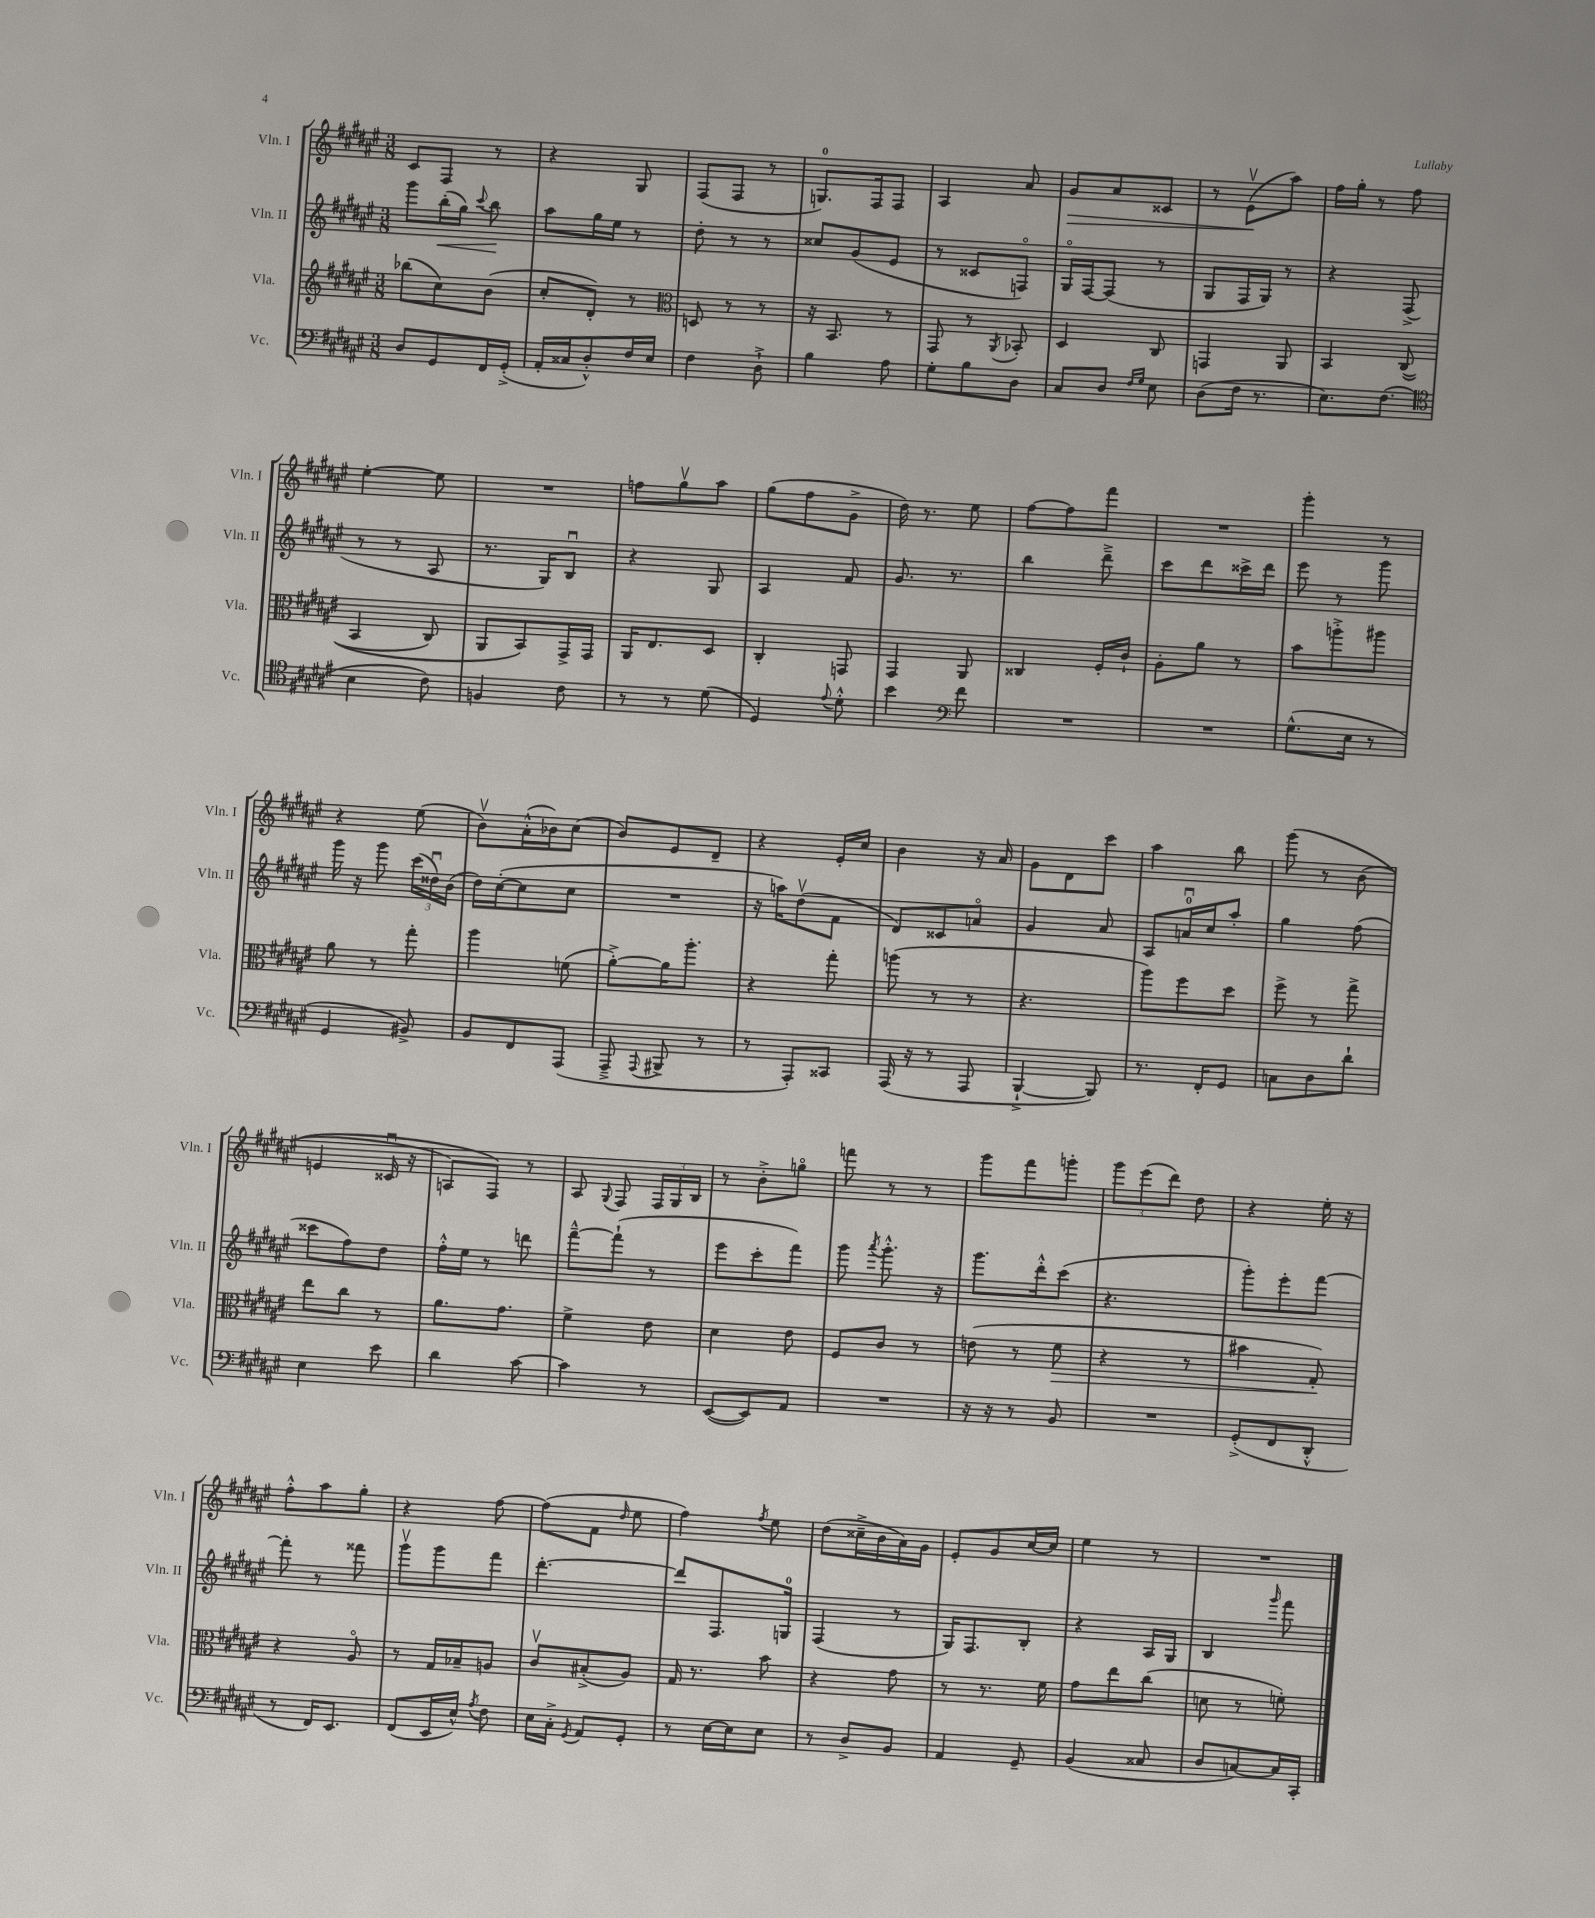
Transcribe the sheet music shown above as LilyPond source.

<<
\new StaffGroup <<
\new Staff = "s0" \with { instrumentName = "Vln. I" shortInstrumentName = "Vln. I" } {
    \clef treble \key fis \major \numericTimeSignature \time 3/8
    \autoBeamOff cis'8[ fis8] r8 |
    r4 gis8 |
    fis8[( fis8] r8 |
    g8.[-0) fis16 fis8] |
    ais4 ais'8 |
    gis'8[\> ais'8 cisis'8] |
    r8 eis'8[\upbow\!( ais''8]) |
    fis''16[ gis''16]-. r8 fis''8 |
    eis''4~-. eis''8 |
    R4. |
    f''8[ gis''8\upbow ais''8] |
    gis''8[( fis''8 gis'8]-> |
    dis''16) r8. eis''8 |
    fis''8[~ fis''8 fis'''8] |
    R4. |
    gis'''4-. r8 |
    r4 eis''8( |
    b'8[\upbow) ais'16-.-^( bes'16) cis''8]( |
    b'8[) eis'8 dis'8]-- |
    r4 eis'16[-. cis''16] |
    b'4 r16 ais'16 |
    gis'8[ dis'8 cis'''8] |
    ais''4 b''8 |
    gis'''8\( r8 b'8( |
    e'4 cisis'16\downbow r16 |
    a8[) fis8]\) r8 |
    ais8 \appoggiatura { gis8 } fis8 \tuplet 3/2 { fis16[ gis16 b16] } |
    r8 b'8[-.-> g''8]\flageolet |
    f'''8 r8 r8 |
    gis'''8[ fis'''8 g'''8]-. |
    \tuplet 3/2 { gis'''8[ eis'''8( dis'''8]) } dis''8 |
    r4 eis''16-. r16 |
    fis''8[-.-^ ais''8 gis''8]-. |
    r4 fis''8~ |
    fis''8[( fis'8] \grace { dis''16 } eis''8 |
    fis''4) \acciaccatura { fis''8 } eis''8 |
    dis''8[( cisis''16---> b'16 ais'16) gis'16] |
    eis'8[-. gis'8 cis''16~ cis''16] |
    eis''4 r8 |
    R4. \bar "|." |
}
\new Staff = "s1" \with { instrumentName = "Vln. II" shortInstrumentName = "Vln. II" } {
    \clef treble \key fis \major \numericTimeSignature \time 3/8
    \autoBeamOff gis'''8[ b''16-.\<( gis''16]) \appoggiatura { cis'''8 } b''8\! |
    ais''8[ gis''16 eis''16] r8 |
    dis''8-. r8 r8 |
    cisis''8[ gis'8( eis'8] |
    r8 cisis'8[ f8]\flageolet) |
    gis16[\flageolet fis16~ fis8]( r8 |
    gis8[ fis16 gis16]) r8 |
    r4 fis8->( |
    r8 r8 ais8 |
    r8. gis16[) b8]\downbow |
    r4 gis8 |
    ais4 fis'8 |
    gis'8. r8. |
    b''4 dis'''8---> |
    cis'''8[ dis'''8 cisis'''16-> dis'''16] |
    eis'''8 r8 gis'''8 |
    gis'''16 r16 gis'''8 \tuplet 3/2 { cis'''16[( disis''16\downbow) b'16]( } |
    dis''16[) cis''16~-.( cis''8 cis''8] |
    R4. |
    r16 a''16[) dis''8\upbow( fis'8] |
    dis'8[) cisis'8 a'8]\flageolet |
    gis'4 ais'8 |
    ais8[ a'16-0\downbow cis''16 ais''8]-. |
    gis''4 fis''8( |
    cisis'''8[ fis''8) dis''8] |
    fis''16[-.-^ eis''16] r8 d'''8 |
    fis'''8[~---^ fis'''8]-!( r8 |
    eis'''8[ cis'''8-. fis'''8]) |
    gis'''8 \acciaccatura { ais'''8 } gis'''8.-.-^ r16 |
    gis'''8.[ dis'''16-.-^ cis'''8]( |
    r4. |
    gis'''8[-.) eis'''8-. fis'''8]~ |
    fis'''8-. r8 fisis'''8 |
    gis'''8[\upbow gis'''8 fis'''8] |
    dis'''4.~-. |
    dis'''8[ fis8. g16]-0 |
    fis4( r8 |
    gis16[) fis8. b8]-. |
    r4 ais16[ gis16] |
    b4 \grace { gis'''16 } fis'''8 \bar "|." |
}
\new Staff = "s2" \with { instrumentName = "Vla." shortInstrumentName = "Vla." } {
    \clef treble \key fis \major \numericTimeSignature \time 3/8
    \autoBeamOff bes''8[( cis''8) b'8]( |
    cis''8[-. dis'8]-.) r8 |
    \clef alto d8 r8 r8 |
    r16 b,8. r8 |
    gis,8 r8 \acciaccatura { ais,8 } bes,8-. |
    dis4 cis8 |
    g,4 ais,8 |
    b,4 cis8(\( |
    b,4 cis8) |
    ais,8[ b,8\) gis,16-> gis,16] |
    ais,16[ eis8. dis8] |
    cis4-. g,8 |
    gis,4 ais,8 |
    cisis4 fis16[-. cis'16]-! |
    ais8[-. ais'8] r8 |
    b'8[ a''8-.-> ais''8] |
    ais'8 r8 gis''8-. |
    ais''4 f'8( |
    ais'8[~-.->) ais'16 ais''8.]-. |
    r4 gis''8-. |
    a''8( r8 r8 |
    r4. |
    ais''8[) fis''8 dis''8] |
    fis''8-> r8 gis''8-> |
    eis''8[ cis''8] r8 |
    ais'8.[ gis'8.] |
    fis'4-> eis'8 |
    dis'4 eis'8 |
    fis8[ cis'8] r8 |
    e'8( r8 fis'8\> |
    r4 r8 |
    bis'4 gis8-.\!) |
    r4 ais8\flageolet |
    r8 gis16[ bes16-- a8] |
    cis'8[\upbow bis8-.->( ais8]) |
    gis16 r8. b'8 |
    r4 gis'8 |
    r8 r8. fis'16 |
    gis'8[ eis''8 cis''8]( |
    d'8 r8 f'8-.) \bar "|." |
}
\new Staff = "s3" \with { instrumentName = "Vc." shortInstrumentName = "Vc." } {
    \clef bass \key fis \major \numericTimeSignature \time 3/8
    \autoBeamOff dis8[ gis,8 fis,16 gis,16]-.->( |
    ais,16[-. cisis16 dis8-.-^) fis16 eis16] |
    fis4 dis8-!-> |
    b4 ais8 |
    gis8[-. b8 dis8] |
    cis8[ dis8] \grace { fis16[ gis16] } eis8 |
    dis8[( fis16] r8. |
    eis8.[) fis8.]( |
    \clef tenor b4 cis'8) |
    f4 cis'8 |
    r8 r8 dis'8( |
    dis4) \appoggiatura { eis'8 } dis'8-.-^ |
    b'4 \clef bass fis'8 |
    R4. |
    R4. |
    gis8.[-^( eis16] r8 |
    gis,4 bis,8->) |
    b,8[ fis,8 ais,,8]( |
    ais,,8---> \appoggiatura { ais,,8 } bis,,8-> r8 |
    r8 ais,,8[-.) cisis,8] |
    ais,,16( r16 r8 ais,,8 |
    b,,4~-!-> b,,8) |
    r8. fis,16[-. gis,8] |
    c8[ dis8 dis'8]-! |
    eis4 eis'8 |
    dis'4 cis'8~ |
    cis'4 r8 |
    eis,8[~( eis,8) ais,8] |
    R4. |
    r16 r16 r8 b,8 |
    R4. |
    gis,8[-.->( fis,8 dis,8]-.-^ |
    r8 fis,16[) eis,8.] |
    fis,8[( eis,16 eis16]-^) \acciaccatura { ais8 } fis8 |
    eis16[ cis16]-.-> \acciaccatura { gis,8 } ais,8[ gis,8]-. |
    r8 eis16[~ eis16 eis8] |
    r8 dis8[-> b,8] |
    ais,4 gis,8-- |
    b,4( cisis8 |
    dis8[ c8~) c16 cis,16]-. \bar "|." |
}
>>
>>
\layout { \context { \Score \remove "Bar_number_engraver" } }
